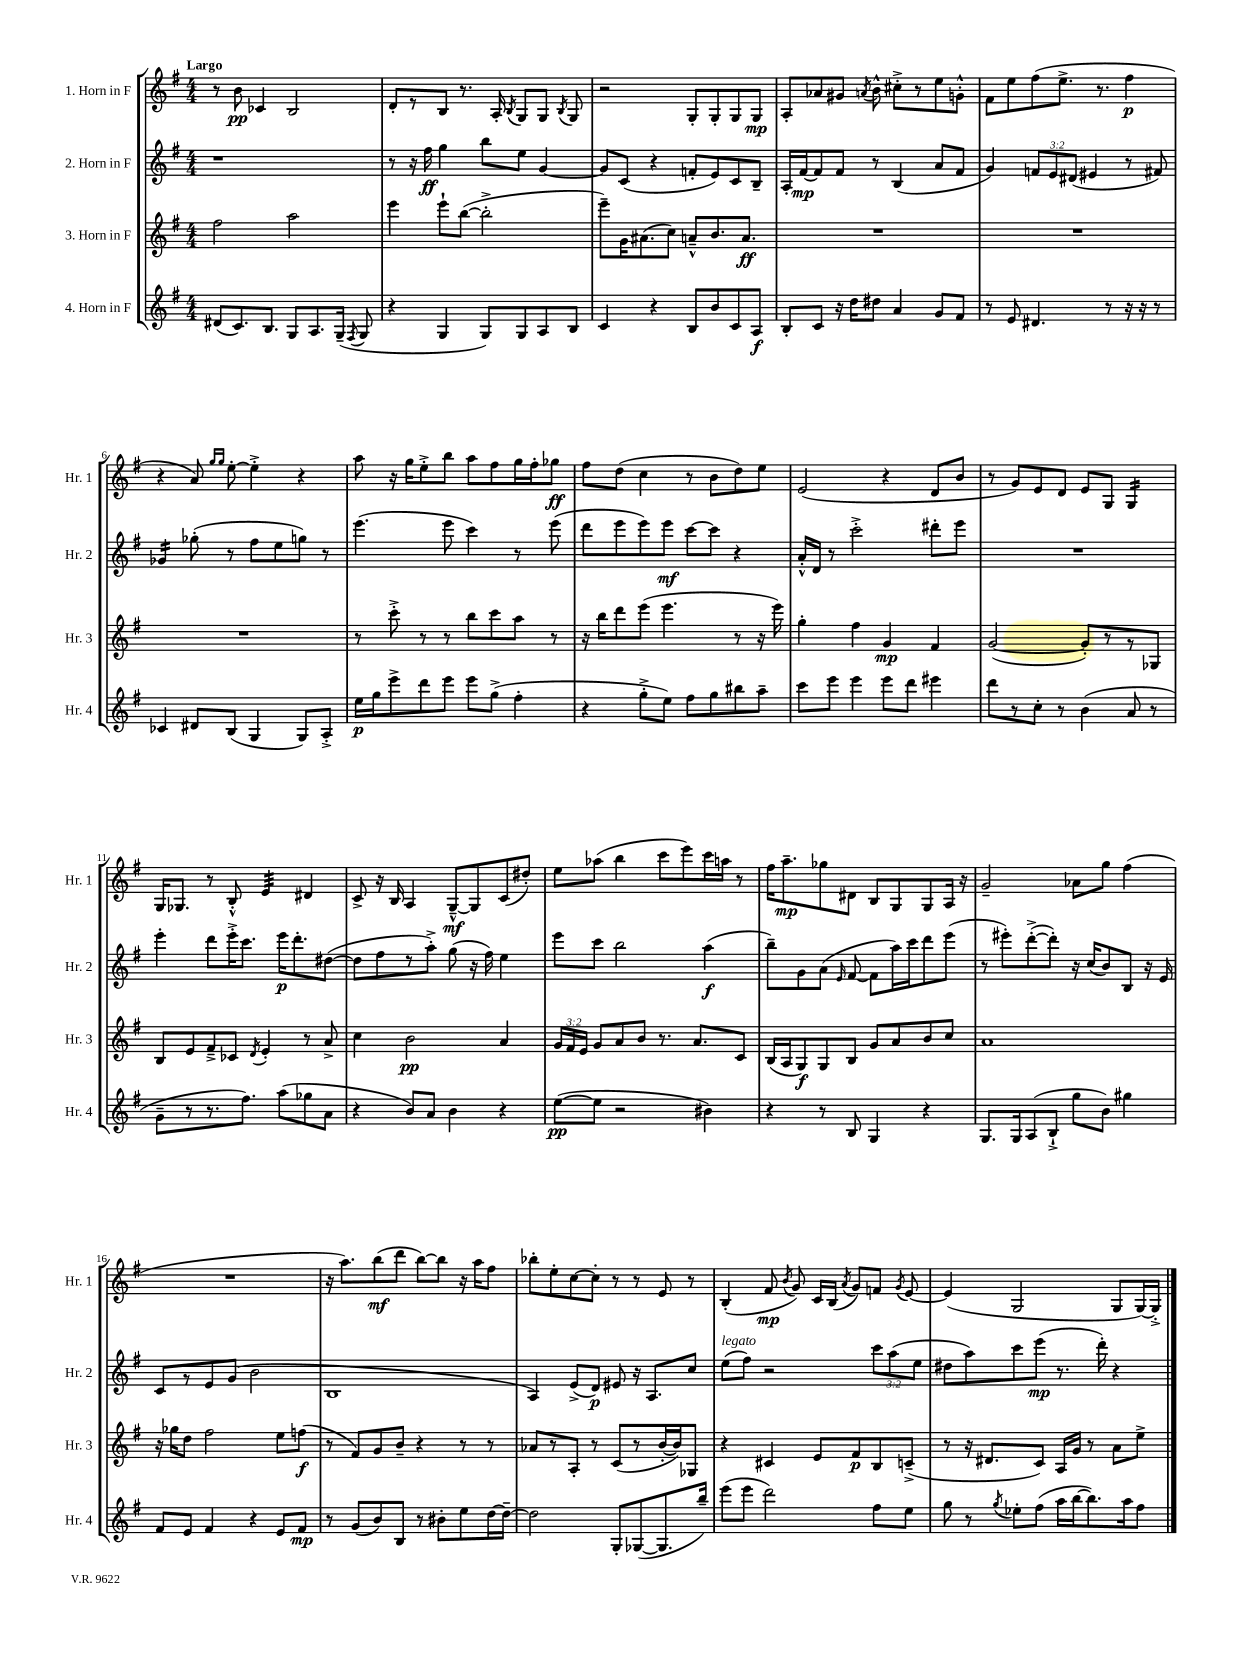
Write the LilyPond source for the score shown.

<<
\new StaffGroup <<
\new Staff = "s0" \with { instrumentName = "1. Horn in F" shortInstrumentName = "Hr. 1" } {
    \clef treble \key g \major \numericTimeSignature \time 4/4 \tempo "Largo"
    \autoBeamOff r8 b'8\pp ces'4 b2 |
    d'8[-. r8 b8] r8. a16-. \acciaccatura { b8 } g8[ g8] \acciaccatura { b8 } g8 |
    r2 g8[-. g8-. g8 g8]\mp |
    a8[-. aes'8 gis'8] \acciaccatura { a'8 } b'8-^ cis''8[-.-> r8 e''8 g'8]-.-^ |
    fis'8[ e''8 fis''8( e''8.]-> r8. fis''4\p |
    r4 a'8) \grace { g''16[ g''16] } e''8~-. e''4-.-> r4 |
    a''8 r16 g''16[ e''8-.-> b''8] a''8[ fis''8 g''16 fis''16-. ges''8]\ff |
    fis''8[ d''8]( c''4 r8 b'8[ d''8) e''8] |
    e'2( r4 d'8[ b'8] |
    r8 g'8[) e'8 d'8] e'8[ g8] g4:16 |
    g16[ ges8.] r8 b8-.-^ e'4:32 dis'4 |
    c'8-> r16 b16 a4 g8[~---^\mf g8 c'8( dis''8]-.) |
    e''8[ aes''8]( b''4 c'''8[ e'''8) c'''16 a''16] r8 |
    fis''16[ a''8.--\mp ges''8 dis'8] b8[ g8 g8 a16] r16 |
    g'2-- aes'8[ g''8] fis''4( |
    R1 |
    r16 a''8.[) b''8\mf( d'''8] b''8[~) b''8] r16 a''16[ fis''8] |
    bes''8[-. e''8-. c''8~ c''8]-. r8 r8 e'8 r8 |
    b4-.( fis'8\mp \acciaccatura { b'8 } g'8) c'16[ b16]( \acciaccatura { a'8 } g'8[) f'8] \acciaccatura { g'8 } e'8~ |
    e'4( g2 g8[ g16~) g16]-.-> \bar "|." |
}
\new Staff = "s1" \with { instrumentName = "2. Horn in F" shortInstrumentName = "Hr. 2" } {
    \clef treble \key g \major \numericTimeSignature \time 4/4 \override Staff.TupletNumber.text = #tuplet-number::calc-fraction-text
    \autoBeamOff r1 |
    r8 r16 fis''16\ff g''4 b''8[ e''8] g'4~ |
    g'8[ c'8]( r4 f'8[-. e'8) c'8 b8]-- |
    a16[-. fis'16~\mp fis'8 fis'8] r8 b4( a'8[ fis'8] |
    g'4) \tuplet 3/2 { f'8[ e'8 dis'8]( } eis'4 r8 fis'8) |
    ges'4:16 ges''8-.( r8 fis''8[ e''8 g''8]) r8 |
    e'''4.( e'''8 c'''4) r8 e'''8( |
    d'''8[ e'''8 e'''8) e'''8]\mf c'''8[~ c'''8] r4 |
    a'16[-.-^ d'16] r8 c'''2-.-> dis'''8[-. e'''8] |
    R1 |
    e'''4-. d'''8[ e'''16-.-> c'''8.] e'''16[\p d'''8.-. dis''8]~( |
    dis''8[ fis''8 r8 a''8]-.->) g''8( r16 fis''16) e''4 |
    e'''8[ c'''8] b''2 a''4\f( |
    b''8[--) g'8 a'8]( \grace { e'16 } fis'8~ fis'8[ a''16) c'''16 d'''8 e'''8]( |
    r8 eis'''8[-.) d'''8~-.->( d'''8]-.) r16 c''16[( b'8) b8] r16 e'16 |
    c'8[ r8 e'8 g'8]( b'2 |
    b1 |
    a4) e'8[->( d'8]\p) eis'8 r16 a8.[ c''8] |
    e''8[^\markup { \italic "legato" }( fis''8]) r2 \tuplet 3/2 { c'''8[ a''8( e''8] } |
    dis''8[ a''8) c'''8 e'''8]\mp( r8. d'''16-.) r4 \bar "|." |
}
\new Staff = "s2" \with { instrumentName = "3. Horn in F" shortInstrumentName = "Hr. 3" } {
    \clef treble \key g \major \numericTimeSignature \time 4/4 \override Staff.TupletNumber.text = #tuplet-number::calc-fraction-text
    \autoBeamOff fis''2 a''2 |
    e'''4 e'''8[-! b''8]~( b''2-.-> |
    e'''8[--) g'16 ais'8.( c''8]) a'8[---^ b'8. a'8.]\ff |
    R1 |
    R1 |
    R1 |
    r8 c'''8-.-> r8 r8 b''8[ c'''8 a''8] r8 |
    r16 b''16[ d'''8 e'''8]( e'''4. r8 r16 e'''16) |
    g''4-. fis''4 g'4\mp fis'4 |
    g'2~( g'8[-.) r8 r8 ges8] |
    b8[ e'8 fis'8---> ces'8] \acciaccatura { d'8 } e'4-. r8 a'8-> |
    c''4 b'2\pp a'4 |
    \tuplet 3/2 { g'16[ fis'16 e'16] } g'8[ a'8 b'8] r8. a'8.[ c'8] |
    b16[( a16 g8\f) g8 b8] g'8[ a'8 b'8 c''8] |
    a'1 |
    r16 ges''16[ d''8] fis''2 e''8[ f''8]\f( |
    r8 fis'8[) g'8 b'8]-- r4 r8 r8 |
    aes'8[ r8 a8]-. r8 c'8[( r8 b'16~-. b'16) ges8] |
    r4 cis'4 e'8[ fis'8\p b8 c'8]--->( |
    r8 r16 dis'8.[ c'8]) a16[ g'16] r8 a'8[ e''8]-> \bar "|." |
}
\new Staff = "s3" \with { instrumentName = "4. Horn in F" shortInstrumentName = "Hr. 4" } {
    \clef treble \key g \major \numericTimeSignature \time 4/4
    \autoBeamOff dis'8[( c'8.) b8.] g8[ a8. g16]--( \acciaccatura { fis8 } g8 |
    r4 g4 g8[) g8 a8 b8] |
    c'4 r4 b8[ b'8 c'8 a8]\f |
    b8[-. c'8] r16 d''16[ dis''8] a'4 g'8[ fis'8] |
    r8 e'8 dis'4. r8 r16 r16 r8 |
    ces'4 dis'8[ b8]( g4 g8[) a8]-.-> |
    e''16[\p g''16 e'''8-> d'''8 e'''8] e'''8[ g''8]->( fis''4-. |
    r4 g''8[-.-> e''8]) fis''8[ g''8 bis''8 a''8]-- |
    c'''8[ e'''8] e'''4 e'''8[ d'''8] eis'''4 |
    d'''8[ r8 c''8]-. r8 b'4( a'8 r8 |
    g'8[-- r8 r8. fis''8.]) a''8[( ges''8 a'8] |
    r4 b'8[) a'8] b'4 r4 |
    e''8[~\pp( e''8] r2 bis'4) |
    r4 r8 b8 g4 r4 |
    g8.[ g16 a8( b8]-!-> g''8[ b'8]) gis''4 |
    fis'8[ e'8] fis'4 r4 e'8[ fis'8]\mp |
    r8 g'8[( b'8) b8] r8 bis'8[-. e''8 d''16~ d''16]~-- |
    d''2 g8[-. ges8~( ges8. b''16]--) |
    e'''8[( e'''8] d'''2) fis''8[ e''8] |
    g''8 r8 \acciaccatura { g''8 } ees''8[-. fis''8]( a''16[ b''16~ b''8.) a''16 fis''8] \bar "|." |
}
>>
>>
